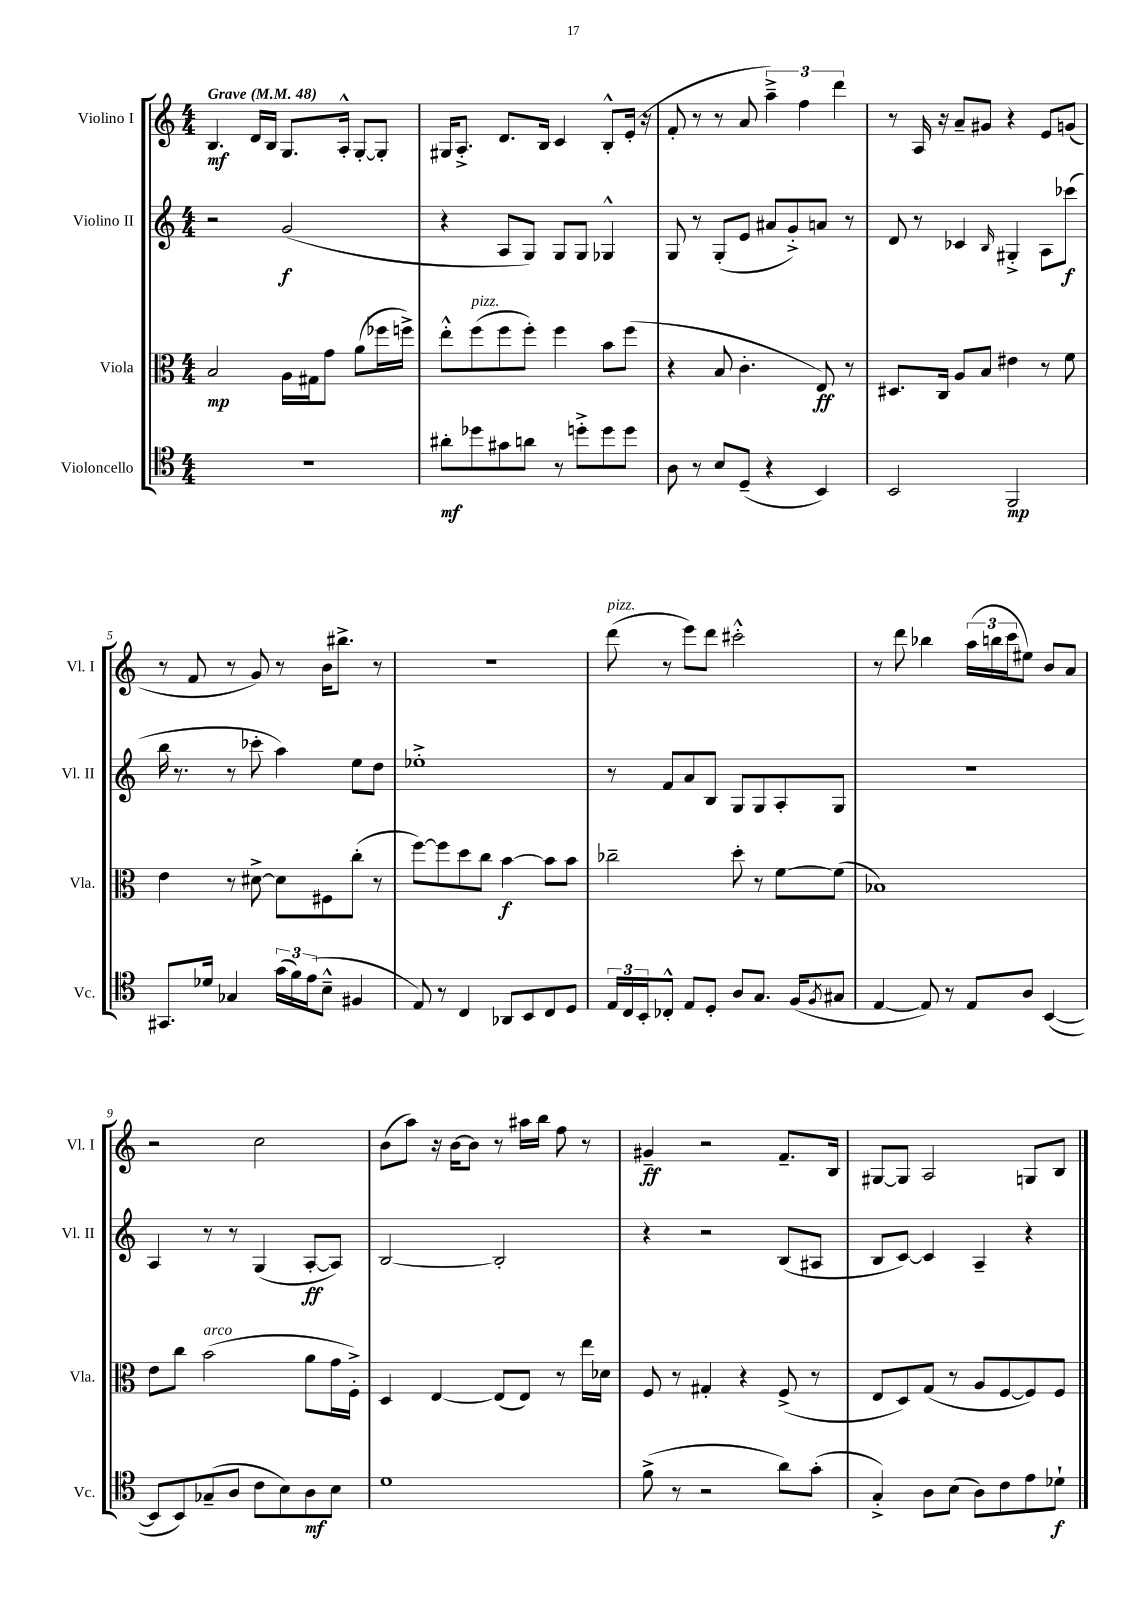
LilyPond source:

<<
\new StaffGroup <<
\new Staff = "s0" \with { instrumentName = "Violino I" shortInstrumentName = "Vl. I" } {
    \clef treble \key c \major \numericTimeSignature \time 4/4 \tempo "Grave" 4 = 48
    b4.\mf d'16 b16 g8. a16-.-^ g8~-. g8-. |
    gis16 a8.-.-> d'8. b16 c'4 b8-.-^ e'16-.( r16 |
    f'8-. r8 r8 a'8 \tuplet 3/2 { a''4--->) f''4 d'''4 } |
    r8 a16 r16 a'8-- gis'8 r4 e'8 g'8( |
    r8 f'8 r8 g'8) r8 b'16 bis''8.-> r8 |
    R1 |
    d'''8^\markup { \italic "pizz." }( r8 e'''8) d'''8 cis'''2-.-^ |
    r8 d'''8 bes''4 \tuplet 3/2 { a''16( b''16 c'''16 } eis''8) b'8 a'8 |
    r2 c''2 |
    b'8( a''8) r16 b'16~ b'8 r8 ais''16 b''16 f''8 r8 |
    gis'4--\ff r2 f'8.-- b16 |
    gis8~ gis8 a2 g8 b8 \bar "|." |
}
\new Staff = "s1" \with { instrumentName = "Violino II" shortInstrumentName = "Vl. II" } {
    \clef treble \key c \major \numericTimeSignature \time 4/4
    r2 g'2\f( |
    r4 a8 g8) g8 g8 ges4-^ |
    g8 r8 g8-.( e'8 ais'8 g'8-.->) a'8 r8 |
    d'8 r8 ces'4 \grace { b16 } gis4-.-> a8 ces'''8\f( |
    b''16 r8. r8 ces'''8-. a''4) e''8 d''8 |
    ees''1-.-> |
    r8 f'8 a'8 b8 g8 g8 a8-. g8 |
    R1 |
    a4 r8 r8 g4( a8~-.\ff a8) |
    b2~ b2-. |
    r4 r2 b8( ais8 |
    b8 c'8~) c'4 a4-- r4 \bar "|." |
}
\new Staff = "s2" \with { instrumentName = "Viola" shortInstrumentName = "Vla." } {
    \clef alto \key c \major \numericTimeSignature \time 4/4
    b2\mp a16 gis16 g'8 a'8( fes''16 f''16->) |
    e''8-.-^ f''8^\markup { \italic "pizz." }( f''8 f''8-.) f''4 b'8 f''8( |
    r4 b8 c'4.-. e8\ff) r8 |
    dis8. c16 a8 b8 eis'4 r8 f'8 |
    e'4 r8 dis'8~-> dis'8 fis8 c''8-.( r8 |
    f''8~) f''8 d''8 c''8 b'4~\f b'8 b'8 |
    ces''2-- d''8-. r8 f'8~ f'8( |
    bes1) |
    e'8 c''8 b'2^\markup { \italic "arco" }( a'8 g'16 f16-.->) |
    d4 e4~ e8( e8) r8 e''16 des'16 |
    f8 r8 gis4-. r4 f8->( r8 |
    e8 d8) g8( r8 a8 f8~ f8) f8 \bar "|." |
}
\new Staff = "s3" \with { instrumentName = "Violoncello" shortInstrumentName = "Vc." } {
    \clef tenor \key c \major \numericTimeSignature \time 4/4
    R1 |
    ais'8-.\mf des''8 gis'8 a'8 r8 d''8-.-> d''8 d''8 |
    a8 r8 b8 d8--( r4 b,4) |
    b,2 f,2\mp |
    gis,8. des'16 ges4 \tuplet 3/2 { g'16( f'16) e'16( } b8---^ fis4 |
    e8) r8 c4 aes,8 b,8 c8 d8 |
    \tuplet 3/2 { e16 c16 b,16-. } ces8-.-^ e8 d8-. a8 g8. f16( \acciaccatura { f8 } gis8 |
    e4~ e8) r8 e8 a8 b,4~( |
    b,8 b,8) ges8--( a8 c'8 b8) a8\mf b8 |
    d'1 |
    f'8->( r8 r2 a'8) g'8-.( |
    g4-.->) a8 b8( a8) c'8 e'8 des'8-!\f \bar "|." |
}
>>
>>
